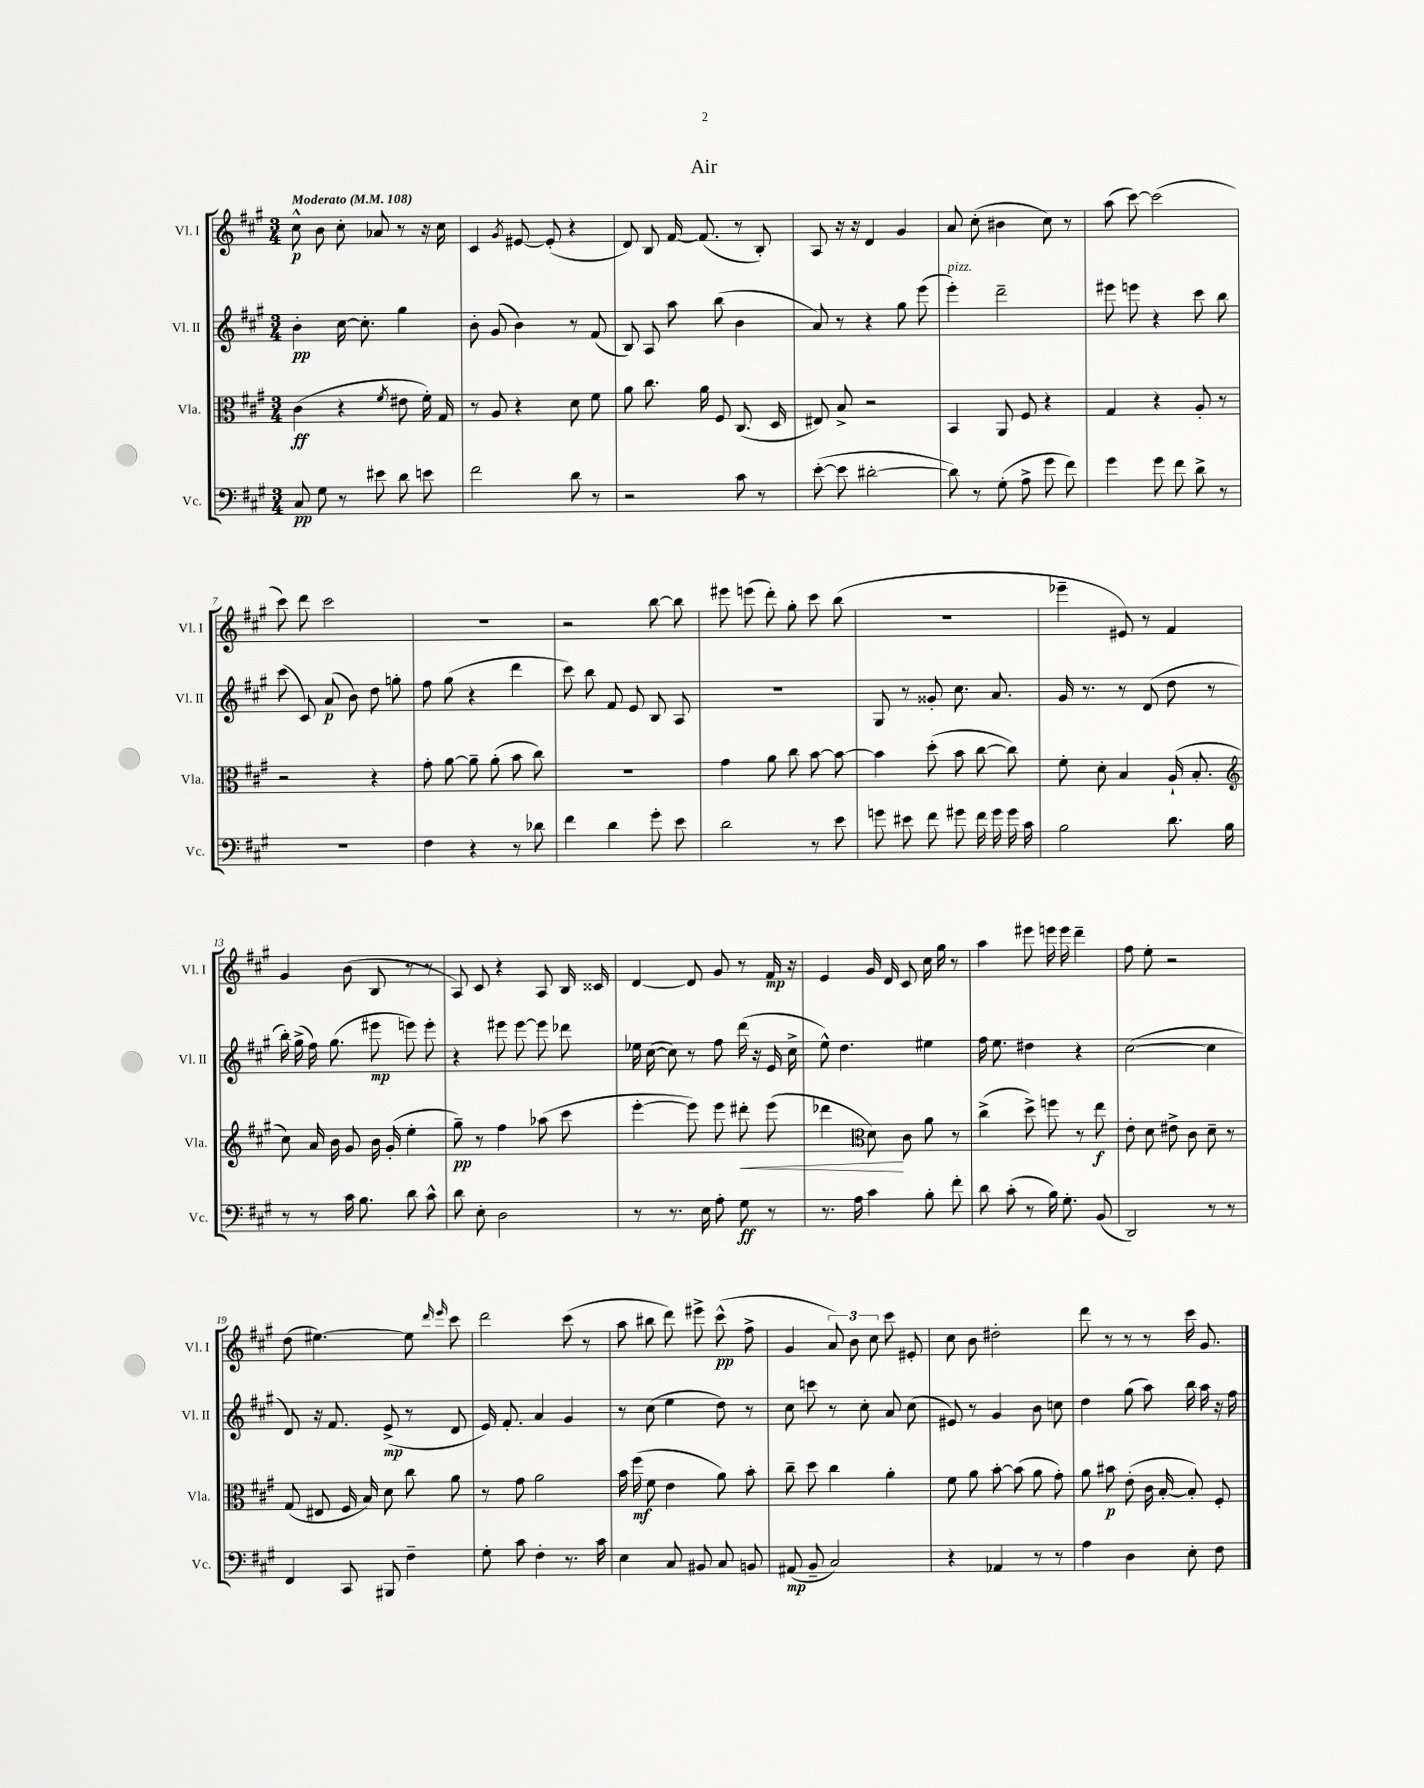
\header { title = "Air" }
<<
\new StaffGroup <<
\new Staff = "s0" \with { instrumentName = "Vl. I" shortInstrumentName = "Vl. I" } {
    \clef treble \key a \major \numericTimeSignature \time 3/4 \tempo "Moderato" 4 = 108
    \autoBeamOff cis''8-^\p b'8 cis''8-. aes'8 r8 r16 cis''16 |
    cis'4 \acciaccatura { gis'8 } eis'8~ eis'8-.( r4 |
    d'8) b8 fis'16~ fis'8.( r8 b8-.) |
    a8 r16 r16 d'4 gis'4 |
    a'8 cis''8-.( bis'4 cis''8) r8 |
    a''8( cis'''8~) cis'''2( |
    cis'''8) d'''8 cis'''2 |
    R2. |
    r2 b''8~ b''8 |
    eis'''8 e'''8( d'''8-.) gis''8-. cis'''8 b''8( |
    R2. |
    ees'''4-- eis'8) r8 fis'4 |
    gis'4 b'8( b8 r8 r8 |
    a8) cis'8 r4 a8 b16 cisis'16 |
    d'4~ d'8 gis'8 r8 fis'16\mp r16 |
    e'4 gis'16 d'16 cis'8 cis''16 gis''16 r8 |
    a''4 eis'''8 e'''16 e'''16 d'''4-- |
    fis''8 e''8-. r2 |
    d''8( eis''4.~) eis''8 \grace { d'''16 e'''16 } cis'''8 |
    d'''2 cis'''8( r8 |
    a''8 bis''8 d'''8) eis'''8-> cis'''8-^\pp( fis''8-> |
    gis'4 \tuplet 3/2 { a'8) b'8 cis''8 } cis'''8 eis'8-. |
    cis''8 b'8 dis''2-. |
    d'''8 r8 r8 r8 cis'''16 gis'8. \bar "|." |
}
\new Staff = "s1" \with { instrumentName = "Vl. II" shortInstrumentName = "Vl. II" } {
    \clef treble \key a \major \numericTimeSignature \time 3/4
    \autoBeamOff b'4-.\pp cis''16~ cis''8.-. gis''4 |
    b'8-. gis'8( b'4) r8 fis'8( |
    b8) a8 a''8 b''8( b'4 |
    a'8) r8 r4 gis''8 e'''8( |
    e'''4-.^\markup { \italic "pizz." }) d'''2-- |
    eis'''8 e'''8 r4 cis'''8 b''8 |
    cis'''8( cis'8) a'8\p( b'8) d''8 g''8-. |
    fis''8 gis''8( r4 d'''4 |
    cis'''8) b''8 fis'8 e'8 b8 a8 |
    R2. |
    gis8 r8 gisis'8-. cis''8. a'8. |
    gis'16 r8. r8 d'8( d''8 r8 |
    b''16-.) gis''16->( fis''16) gis''8.( eis'''8\mp e'''8) e'''8-. |
    r4 eis'''8 eis'''8~ eis'''8 des'''8 |
    ees''16 cis''16~( cis''8) r8 fis''8 d'''16( r16 e'16 cis''16-> |
    e''8-^) d''4. eis''4 |
    fis''16 e''8. dis''4 r4 |
    cis''2~( cis''4 |
    d'8) r16 fis'8. e'8->\mp( r8 d'8 |
    e'16) fis'8.-. a'4 gis'4 |
    r8 cis''8( e''4 d''8) r8 |
    cis''8 c'''8 r8 cis''8-. a'8 cis''8( |
    eis'8) r8 gis'4 b'8 c''8 |
    d''4 gis''8( a''8) b''16 a''16 r16 fis''16 \bar "|." |
}
\new Staff = "s2" \with { instrumentName = "Vla." shortInstrumentName = "Vla." } {
    \clef alto \key a \major \numericTimeSignature \time 3/4
    \autoBeamOff cis'4\ff( r4 \acciaccatura { fis'8 } eis'8 fis'16-.) gis16 |
    r8 a8 r4 d'8 fis'8 |
    a'8 cis''8. a'16 fis8 cis8.( d16 |
    eis8) b8-> r2 |
    b,4 a,8 fis8 r4 |
    gis4 r4 a8-. r8 |
    r2 r4 |
    gis'8-. a'8~ a'8-- a'8-.( b'8 cis''8) |
    R2. |
    gis'4 a'8 cis''8 b'8~ b'8~ |
    b'4 d''8-.( b'8 cis''8~ cis''8) |
    fis'8-. d'8-. b4 a16-!( b8.-. |
    \clef treble cis''8) a'16 b'16 gis'8 b'16 gis'16-.( e''4-. |
    gis''8--\pp) r8 fis''4 aes''8( cis'''8 |
    e'''4~-. e'''8) e'''8 dis'''8-.\< e'''8( |
    des'''4 \clef alto d'8\!) cis'8 a'8 r8 |
    cis''4->( d''8->) f''8 r8 e''8\f |
    e'8-. d'8 eis'8-> cis'8 d'8-- r8 |
    gis8( eis8 fis16 b16) d'8 cis''8 a'8 |
    r8 gis'8 a'2 |
    b'16 fis''16\mf( fis'8 e'4 a'8) b'8-. |
    cis''8-- d''8 cis''4 a'4-. |
    fis'8 a'8 b'8~-. b'8( a'8 gis'8-.) |
    a'8 bis'8\p e'8-.( cis'16 b16~-. b8-.) fis8-. \bar "|." |
}
\new Staff = "s3" \with { instrumentName = "Vc." shortInstrumentName = "Vc." } {
    \clef bass \key a \major \numericTimeSignature \time 3/4
    \autoBeamOff cis8\pp gis8 r8 eis'8 d'8 e'8 |
    fis'2 d'8 r8 |
    r2 cis'8 r8 |
    e'8~-.( e'8 dis'2~-. |
    dis'8) r8 gis8-.( a8-> gis'8 fis'8) |
    gis'4 gis'8 fis'8 d'8-> r8 |
    R2. |
    fis4 r4 r8 des'8 |
    fis'4 d'4 gis'8-. e'8 |
    d'2 r8 e'8 |
    g'8 eis'8 fis'8 gis'8 fis'16 gis'16 gis'16 cis'16 |
    b2 d'8. b16 |
    r8 r8 cis'16 b8. d'8 cis'8-^ |
    d'8 e8-. d2 |
    r8 r8. e16 a8-. gis8\ff r8 |
    r8. a16 cis'4 b8-. fis'8-. |
    d'8 cis'8-.( r8 b16) gis8.-. b,8( |
    d,2) r8 r8 |
    fis,4 cis,8 bis,,8 fis4-- |
    gis8-. cis'8 fis4-. r8. cis'16 |
    e4 cis8 bis,8 cis8 b,8 |
    ais,8\mp( b,8-- cis2) |
    r4 aes,4 r8 r8 |
    a4 d4 e8-. fis8 \bar "|." |
}
>>
>>
